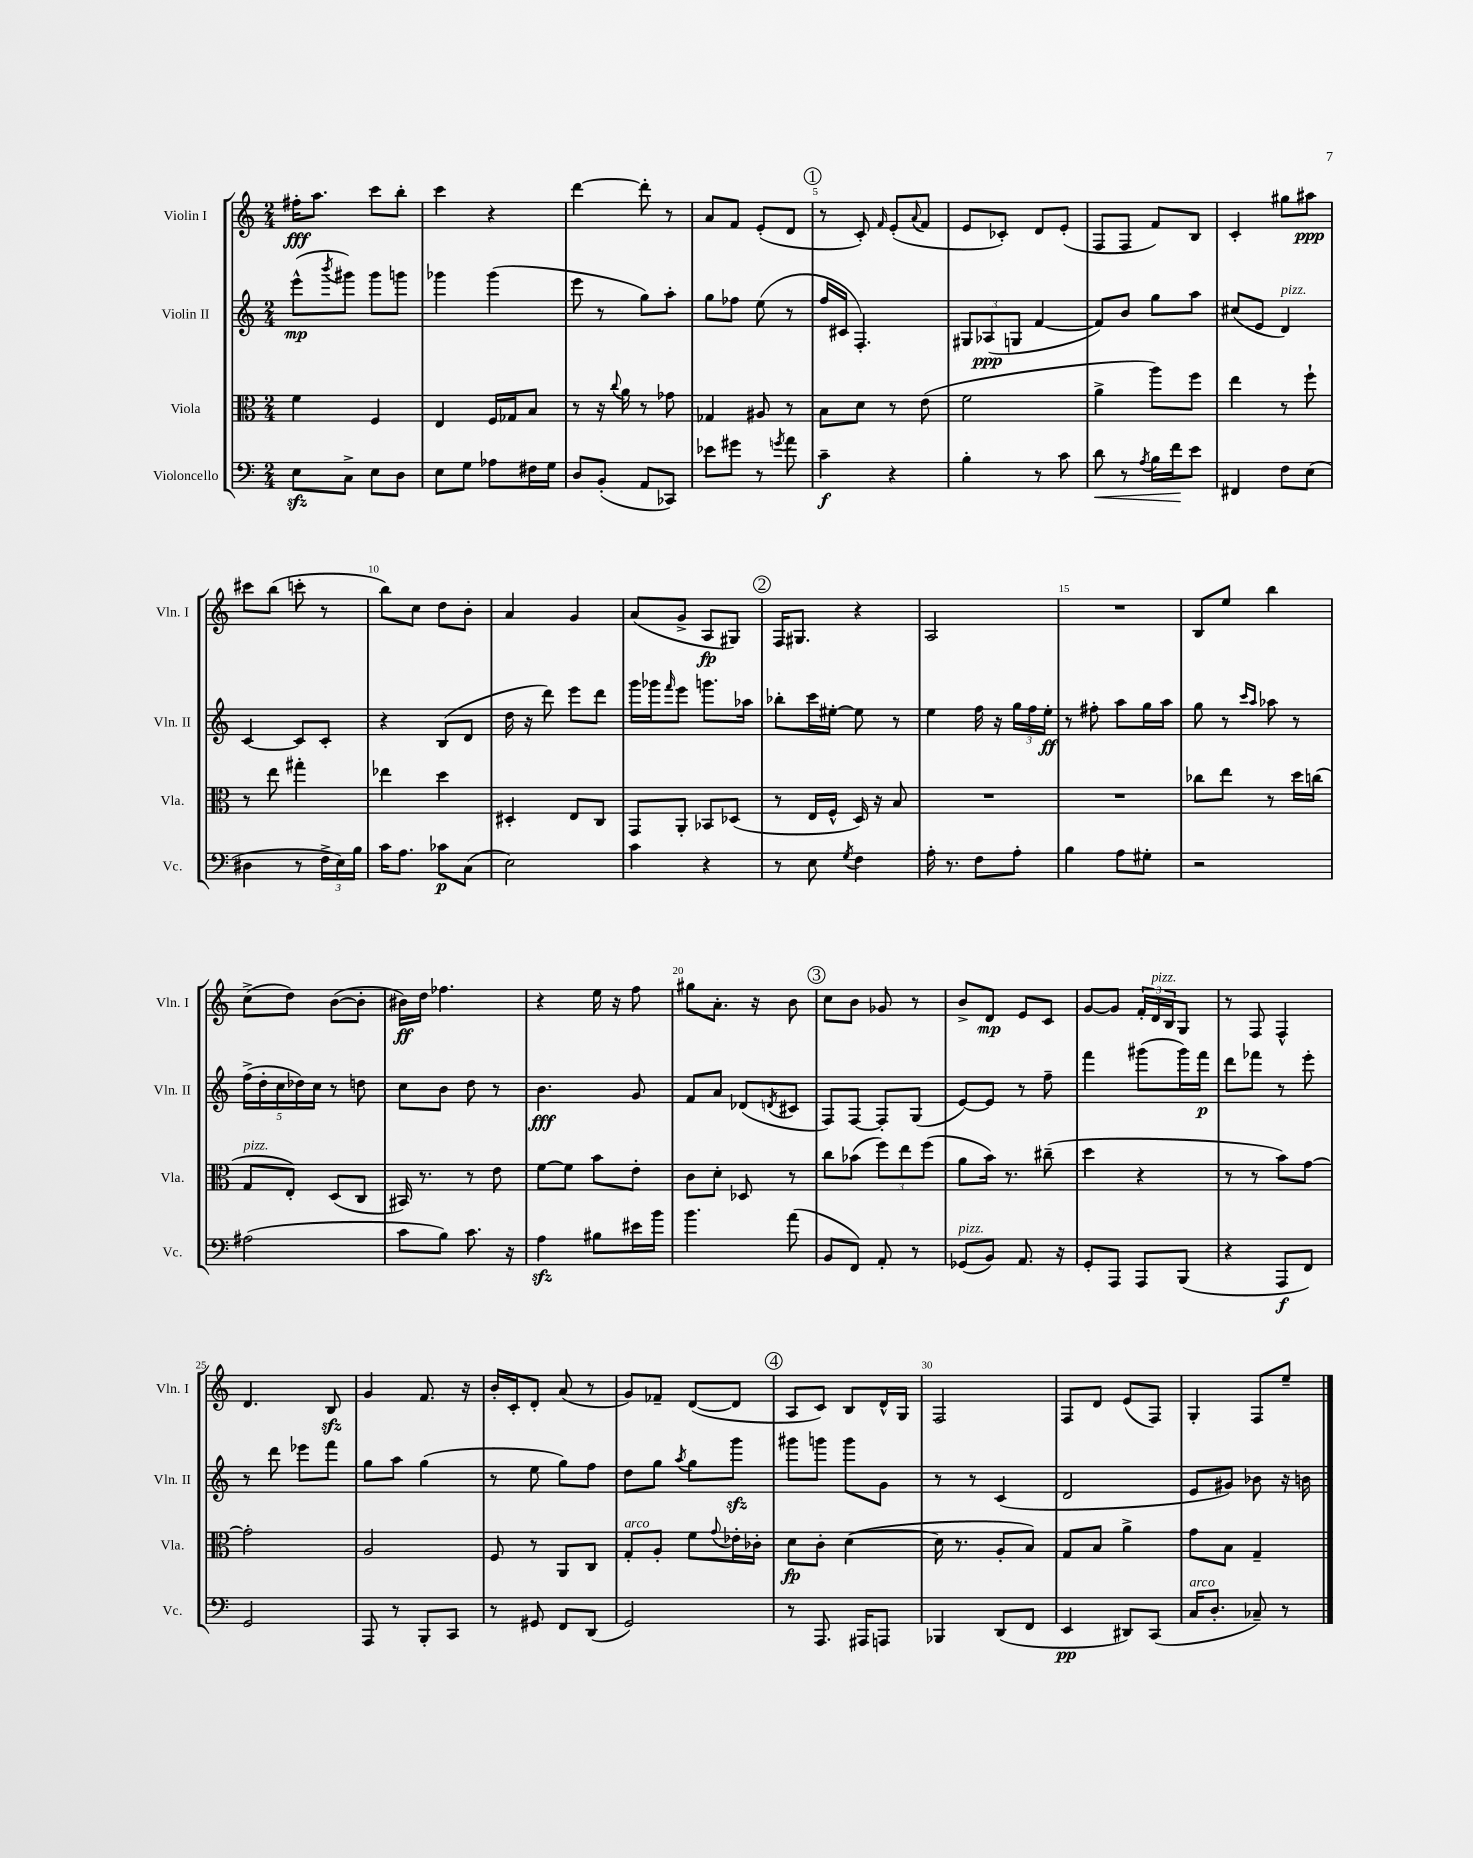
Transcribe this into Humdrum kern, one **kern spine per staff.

**kern	**dynam	**kern	**dynam	**kern	**dynam	**kern	**dynam
*part4	*part4	*part3	*part3	*part2	*part2	*part1	*part1
*staff4	*staff4	*staff3	*staff3	*staff2	*staff2	*staff1	*staff1
*I"Violoncello	*	*I"Viola	*	*I"Violin II	*	*I"Violin I	*
*I'Vc.	*	*I'Vla.	*	*I'Vln. II	*	*I'Vln. I	*
*clefF4	*	*clefC3	*	*clefG2	*	*clefG2	*
*k[]	*	*k[]	*	*k[]	*	*k[]	*
*M2/4	*	*M2/4	*	*M2/4	*	*M2/4	*
=1	=1	=1	=1	=1	=1	=1	=1
8Ezz\L	.	4f\	.	(8eee^^\L	mp	16ff#X'\KL	fff
.	.	.	.	.	.	8.aa\J	.
.	.	.	.	8qbbb/	.	.	.
8C^\J	.	.	.	8ggg#X\J)	.	.	.
8E\L	.	4F/	.	8ggg#\L	.	8ccc\L	.
8D\J	.	.	.	8gggn\J	.	8bb'\J	.
=2	=2	=2	=2	=2	=2	=2	=2
8E\L	.	4E/	.	4ggg-X\	.	4ccc\	.
8G\J	.	.	.	.	.	.	.
8A-X\L	.	16F/LL	.	(4ggg-\	.	4r	.
.	.	16G-X/J	.	.	.	.	.
16F#X\L	.	8B/J	.	.	.	.	.
16G\JJ	.	.	.	.	.	.	.
=3	=3	=3	=3	=3	=3	=3	=3
8D/L	.	8r	.	8eee\	.	[4ddd\	.
(8BB'/J	.	16r	.	8r	.	.	.
.	.	8qqcc/	.	.	.	.	.
.	.	16a\	.	.	.	.	.
8AA/L	.	8r	.	8gg\L)	.	8ddd'\]	.
8CC-X/J)	.	8g-X\	.	8aa'\J	.	8r	.
=4	=4	=4	=4	=4	=4	=4	=4
8e-X\L	.	4G-X/	.	8gg\L	.	8a/L	.
8g#X\J	.	.	.	8ff-X\J	.	8f/J	.
8r	.	8A#X/	.	(8ee\	.	(8e'/L	.
8qgn/	.	.	.	.	.	.	.
8a\	.	8r	.	8r	.	8d/J	.
!!LO:REH:place=s1:t=1
=5	=5	=5	=5	=5	=5	=5	=5
4c~\	f	8B\L	.	16ff/LL	.	8r	.
.	.	.	.	16c#X/JJ	.	.	.
.	.	8d\J	.	4.F'/)	.	8c'/)	.
.	.	.	.	.	.	16qqf/	.
4r	.	8r	.	.	.	(8e'/L	.
.	.	.	.	.	.	8qqa/	.
.	.	(8e\	.	.	.	8f/J	.
=6	=6	=6	=6	=6	=6	=6	=6
4B'\	.	2f\	.	12G#X/L	.	8e/L	.
.	.	.	.	(12A-X/	ppp	.	.
.	.	.	.	.	.	8c-X'/J)	.
.	.	.	.	12Gn/J	.	.	.
8r	.	.	.	[4f/	.	8d/L	.
8c\	.	.	.	.	.	(8e'/J	.
=7	=7	=7	=7	=7	=7	=7	=7
!	!LO:HP:b	!	!	!	!	!	!
8d\	<	4a^\	.	8f/L])	.	8F/L	.
8r	.	.	.	8b/J	.	8F/J	.
8qA/	.	.	.	.	.	.	.
16B\LL	.	8aa\L)	.	8gg\L	.	8f/L)	.
16f\J	.	.	.	.	.	.	.
8e\J	[	8ff\J	.	8aa\J	.	8B/J	.
=8	=8	=8	=8	=8	=8	=8	=8
4FF#X/	.	4ee\	.	(8cc#X/L	.	4c'/	.
.	.	.	.	8e/J	.	.	.
!	!	!	!	!LO:TX:a:i:t=pizz.	!	!	!
8F\L	.	8r	.	4d/)	.	8gg#X\L	.
(8E\J	.	8ff`\	.	.	.	8aa#X\J	ppp
!!LO:LB:g=z
=9	=9	=9	=9	=9	=9	=9	=9
4D#X\	.	8r	.	[4c/	.	8ccc#X\L	.
.	.	8ee\	.	.	.	(8bb\J	.
8r	.	4gg#X'\	.	8c/L]	.	8cccn'\	.
24F^\LL	.	.	.	8c'/J	.	8r	.
24E\)	.	.	.	.	.	.	.
24B\JJ	.	.	.	.	.	.	.
=10	=10	=10	=10	=10	=10	=10	=10
16c\KL	.	4ee-X\	.	4r	.	8bb\L)	.
8.A\J	.	.	.	.	.	.	.
.	.	.	.	.	.	8cc\J	.
8c-X\L	p	4dd\	.	(8B/L	.	8dd\L	.
(8C\J	.	.	.	8d/J	.	8b'\J	.
=11	=11	=11	=11	=11	=11	=11	=11
2E\)	.	4D#X'/	.	16dd\	.	4a/	.
.	.	.	.	16r	.	.	.
.	.	.	.	8ddd\)	.	.	.
.	.	8E/L	.	8eee\L	.	4g/	.
.	.	8C/J	.	8ddd\J	.	.	.
=12	=12	=12	=12	=12	=12	=12	=12
4c\	.	8GG/L	.	16ggg\LL	.	(8a/L	.
.	.	.	.	16ggg-X\J	.	.	.
.	.	.	.	16qqfff/	.	.	.
.	.	8AA'/J	.	8eee\J	.	8g^/J	.
4r	.	8BB-X/L	.	8.gggn\L	.	8A/L	fp
.	.	(8D-X/J	.	.	.	8G#X/J)	.
.	.	.	.	16aa-X\Jk	.	.	.
!!LO:REH:place=s1:t=2
=13	=13	=13	=13	=13	=13	=13	=13
8r	.	8r	.	8bb-X'\L	.	16F/KL	.
.	.	.	.	.	.	8.G#X/J	.
8E\	.	16E/LL	.	16ccc\L	.	.	.
.	.	16F^^/JJ	.	[16ee#X'\JJ	.	.	.
8qG/	.	.	.	.	.	.	.
4F\	.	16D/)	.	8ee#\]	.	4r	.
.	.	16r	.	.	.	.	.
.	.	8B/	.	8r	.	.	.
=14	=14	=14	=14	=14	=14	=14	=14
16A'\	.	2r	.	4ee\	.	2A/	.
8.r	.	.	.	.	.	.	.
8F\L	.	.	.	16ff\	.	.	.
.	.	.	.	16r	.	.	.
8A'\J	.	.	.	24gg\LL	.	.	.
.	.	.	.	24ff\	.	.	.
.	.	.	.	24ee'\JJ	ff	.	.
=15	=15	=15	=15	=15	=15	=15	=15
4B\	.	2r	.	8r	.	2r	.
.	.	.	.	8ff#X'\	.	.	.
8A\L	.	.	.	8aa\L	.	.	.
8G#X'\J	.	.	.	16gg\L	.	.	.
.	.	.	.	16aa\JJ	.	.	.
=16	=16	=16	=16	=16	=16	=16	=16
2r	.	8cc-X\L	.	8gg\	.	8B/L	.
.	.	8ee\J	.	8r	.	8ee/J	.
.	.	.	.	16qqccc/LL	.	.	.
.	.	.	.	16qqaa/JJ	.	.	.
.	.	8r	.	8aa-X\	.	4bb\	.
.	.	16dd\LL	.	8r	.	.	.
.	.	(16ccn\JJ	.	.	.	.	.
!!LO:LB:g=z
=17	=17	=17	=17	=17	=17	=17	=17
!	!	!LO:TX:a:i:t=pizz.	!	!	!	!	!
(2A#X\	.	8G/L	.	(20ff^\LL	.	(8cc^\L	.
.	.	.	.	20dd'\	.	.	.
.	.	.	.	20cc\	.	.	.
.	.	8E'/J)	.	.	.	8dd\J)	.
.	.	.	.	20dd-X\)	.	.	.
.	.	.	.	20cc\JJ	.	.	.
.	.	(8D/L	.	8r	.	([8b\L	.
.	.	8C/J	.	8ddn\	.	8b'\J]	.
=18	=18	=18	=18	=18	=18	=18	=18
8c\L	.	16BB#X/)	.	8cc\L	.	16b#X\LL)	ff
.	.	8.r	.	.	.	16dd\JJ	.
8B\J)	.	.	.	8b\J	.	4.ff-X\	.
8.c\	.	8r	.	8dd\	.	.	.
.	.	8e\	.	8r	.	.	.
16r	.	.	.	.	.	.	.
=19	=19	=19	=19	=19	=19	=19	=19
4Azz\	.	[8f\L	.	4.b\	fff	4r	.
.	.	8f\J]	.	.	.	.	.
8B#X\L	.	8b\L	.	.	.	16ee\	.
.	.	.	.	.	.	16r	.
16e#X\L	.	8e'\J	.	8g/	.	8ff\	.
16b\JJ	.	.	.	.	.	.	.
=20	=20	=20	=20	=20	=20	=20	=20
4.b\	.	8c\L	.	8f/L	.	8gg#X\L	.
.	.	8d'\J	.	8a/J	.	8.a'\J	.
.	.	8D-X/	.	(8d-X/L	.	.	.
.	.	.	.	.	.	16r	.
.	.	.	.	8qdn/	.	.	.
(8a\	.	8r	.	8c#X/J	.	8b\	.
!!LO:REH:place=s1:t=3
=21	=21	=21	=21	=21	=21	=21	=21
8BB/L	.	8cc\L	.	8F/L)	.	8cc\L	.
8FF/J)	.	(8b-X\J	.	[8F/J	.	8b\J	.
8AA'/	.	12ff\L)	.	8F'/L]	.	8g-X/	.
.	.	12ee\	.	.	.	.	.
8r	.	.	.	(8G/J	.	8r	.
.	.	(12ff\J	.	.	.	.	.
=22	=22	=22	=22	=22	=22	=22	=22
!LO:TX:a:i:t=pizz.	!	!	!	!	!	!	!
(8GG-X/L	.	8a\L	.	[8e/L)	.	8b^/L	.
8BB/J)	.	16b\Jk)	.	8e/J]	.	8d/J	mp
.	.	8.r	.	.	.	.	.
8.AA/	.	.	.	8r	.	8e/L	.
.	.	(8cc#X~\	.	8ff~\	.	8c/J	.
16r	.	.	.	.	.	.	.
=23	=23	=23	=23	=23	=23	=23	=23
8GG'/L	.	4dd\	.	4fff\	.	[8g/L	.
8AAA/J	.	.	.	.	.	8g/J]	.
8AAA/L	.	4r	.	(8ggg#X\L	.	24f'/LL	.
!	!	!	!	!	!	!LO:TX:a:i:t=pizz.	!
.	.	.	.	.	.	24d/	.
.	.	.	.	.	.	24B/J	.
(8BBB/J	.	.	.	16ggg#\L)	.	8G/J	.
.	.	.	.	16fff\JJ	p	.	.
=24	=24	=24	=24	=24	=24	=24	=24
4r	.	8r	.	8ddd\L	.	8r	.
.	.	8r	.	8fff-X\J	.	8F/	.
8AAA/L	f	8b\L)	.	8r	.	4F^^/	.
8FF/J)	.	[8g\J	.	8eee'\	.	.	.
!!LO:LB:g=z
=25	=25	=25	=25	=25	=25	=25	=25
2GG/	.	2g'\]	.	8r	.	4.d/	.
.	.	.	.	8ddd\	.	.	.
.	.	.	.	8eee-X\L	.	.	.
.	.	.	.	8fff\J	.	8Bzz/	.
=26	=26	=26	=26	=26	=26	=26	=26
8AAA/	.	2A/	.	8gg\L	.	4g/	.
8r	.	.	.	8aa\J	.	.	.
8BBB'/L	.	.	.	(4gg\	.	8.f/	.
8CC/J	.	.	.	.	.	.	.
.	.	.	.	.	.	16r	.
=27	=27	=27	=27	=27	=27	=27	=27
8r	.	8F/	.	8r	.	16b'/LL	.
.	.	.	.	.	.	16c'/J	.
8GG#X/	.	8r	.	8ee\	.	8d'/J	.
8FF/L	.	8AA/L	.	8gg\L)	.	(8a/	.
(8DD/J	.	8C/J	.	8ff\J	.	8r	.
=28	=28	=28	=28	=28	=28	=28	=28
!	!	!LO:TX:a:i:t=arco	!	!	!	!	!
2GG/)	.	8G'/L	.	8dd\L	.	8g/L)	.
.	.	8A'/J	.	8gg\J	.	8f-X~/J	.
.	.	.	.	8qaa/	.	.	.
.	.	8f\L	.	8gg\L	.	([8d/L	.
.	.	8qqg/	.	.	.	.	.
.	.	16e-X'\L	.	8gggzz\J	.	8d/J]	.
.	.	16c-X'\JJ	.	.	.	.	.
!!LO:REH:place=s1:t=4
=29	=29	=29	=29	=29	=29	=29	=29
8r	.	8d\L	fp	8ggg#X\L	.	8A/L	.
8.AAA/	.	8c'\J	.	8gggn\J	.	8c/J)	.
.	.	([4d\	.	8ggg\L	.	8B/L	.
16AAA#X/KL	.	.	.	.	.	.	.
8AAAn/J	.	.	.	8g\J	.	16d^^/L	.
.	.	.	.	.	.	16G/JJ	.
=30	=30	=30	=30	=30	=30	=30	=30
4BBB-X/	.	16d\]	.	8r	.	2F/	.
.	.	8.r	.	.	.	.	.
.	.	.	.	8r	.	.	.
(8DD/L	.	8A'/L	.	(4c/	.	.	.
8FF/J	.	8B/J)	.	.	.	.	.
=31	=31	=31	=31	=31	=31	=31	=31
4EE/	pp	8G/L	.	2d/	.	8F/L	.
.	.	8B/J	.	.	.	8d/J	.
8DD#X/L)	.	4a^\	.	.	.	(8e/L	.
(8CC/J	.	.	.	.	.	8F/J)	.
=32	=32	=32	=32	=32	=32	=32	=32
!LO:TX:a:i:t=arco	!	!	!	!	!	!	!
16C/KL	.	8g\L	.	8e/L	.	4G'/	.
8.D'/J	.	.	.	.	.	.	.
.	.	8B\J	.	8g#X/J)	.	.	.
8C-X~/)	.	4G~/	.	8b-X\	.	8F/L	.
8r	.	.	.	16r	.	8ee~/J	.
.	.	.	.	16bn\	.	.	.
==	==	==	==	==	==	==	==
*-	*-	*-	*-	*-	*-	*-	*-
